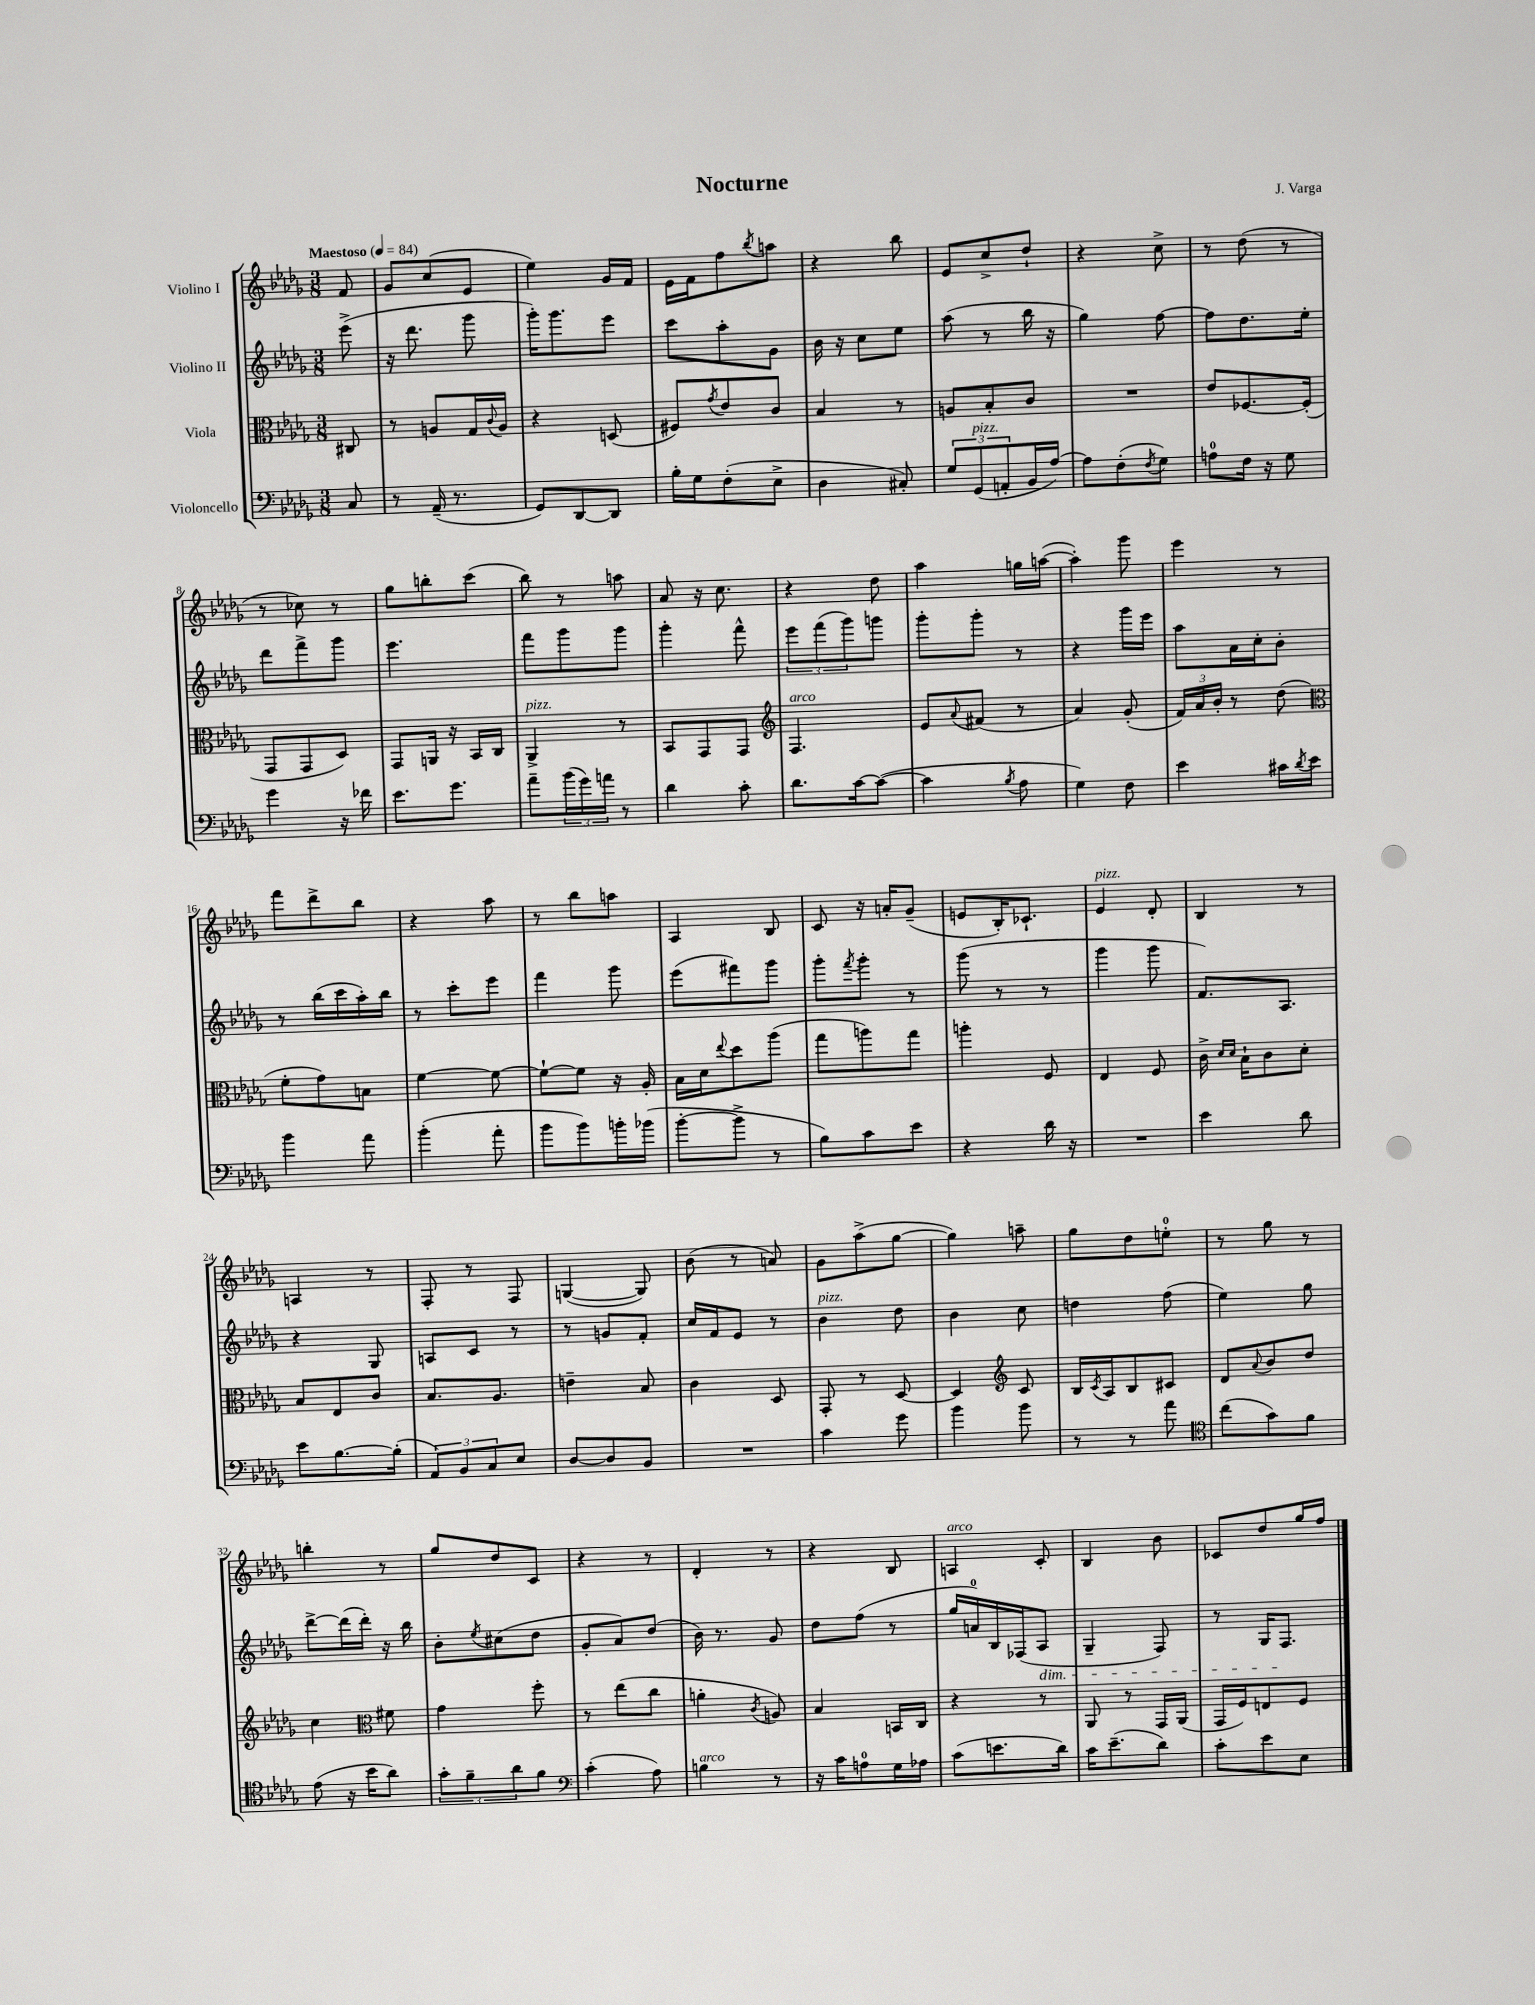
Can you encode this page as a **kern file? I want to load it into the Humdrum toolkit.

**kern	**kern	**kern	**kern
*part4	*part3	*part2	*part1
*staff4	*staff3	*staff2	*staff1
*I"Violoncello	*I"Viola	*I"Violino II	*I"Violino I
*clefF4	*clefC3	*clefG2	*clefG2
*k[b-e-a-d-g-]	*k[b-e-a-d-g-]	*k[b-e-a-d-g-]	*k[b-e-a-d-g-]
*M3/8	*M3/8	*M3/8	*M3/8
*MM84	*MM84	*MM84	*MM84
=	=	=	=
!	!	!	!LO:TX:a:B:t=Maestoso
8C/	8C#X/	(8eee-^\	8f/
=1	=1	=1	=1
8r	8r	16r	8g-/L
.	.	8.ddd-\	.
(16AA-~/	8An/L	.	(8cc/
8.r	.	.	.
.	16G-/L	8ggg-\	8e-/J
.	8qqc/	.	.
.	16A/JJ	.	.
=2	=2	=2	=2
8GG-/L)	4r	16ggg-'\KL)	4ee-\)
.	.	8.ggg-\	.
[8DD-/	.	.	.
8DD-/J]	(8Dn/	8eee-\J	16g-/LL
.	.	.	16f/JJ
=3	=3	=3	=3
16B-'\LL	8F#X/L)	8ccc\L	16e-\LL
16G-\J	.	.	16f\J
.	8qg-/	.	.
(8F'\	8e-/	8aa-'\	8ff\
.	.	.	8qbb-/
8E-^\J	8c/J	8g-\J	8aan\J
=4	=4	=4	=4
4D-\	4B-/	16b-\	4r
.	.	16r	.
.	.	8cc\L	.
8C#X'/)	8r	8ee-\J	8bb-\
=5	=5	=5	=5
12G-/L	8An/L	(8aa-\	8e-/L
!LO:TX:a:i:t=pizz.	!	!	!
(12GG-/	.	.	.
.	8B-'/	8r	8cc^/
12AAn'/	.	.	.
16BB-/L	8c/J	16bb-\	8dd-`/J
[16A-/JJ)	.	16r	.
=6	=6	=6	=6
8A-\L]	4.r	4gg-\)	4r
(8F'\	.	.	.
8qF/	.	.	.
8G-\J)	.	[8ff\	8cc^\
=7	=7	=7	=7
8An\L	8e-/L	8ff\L]	8r
16F\Jk	[8.F-X/	8.dd-\	(8dd-\
16r	.	.	.
8G-\	.	.	8r
.	(16F-'/Jk]	16ee-'\Jk	.
!!LO:LB:g=z
=8	=8	=8	=8
4g-\	8GG-/L	8ddd-\L	8r
.	8GG-/	8fff^\	8cc-X\)
16r	8D-/J)	8ggg-\J	8r
16f-X\	.	.	.
=9	=9	=9	=9
8.e-\L	8GG-/L	4.eee-\	8gg-\L
.	16AAn/Jk	.	8bbn'\
8.g-\J	16r	.	.
.	16BB-/LL	.	(8ccc\J
.	16C/JJ	.	.
=10	=10	=10	=10
!	!LO:TX:a:i:t=pizz.	!	!
8a-~\L	4AA-^/	8fff\L	8bb-\)
(24b-\L	.	8ggg-\	8r
24g-\)	.	.	.
24an\JJ	.	.	.
8r	8r	8ggg-\J	8aan\
=11	=11	=11	=11
4d-\	8BB-/L	4ggg-'\	8a-/
.	8GG-/	.	16r
.	.	.	8.cc\
8c'\	8GG-/J	8fff^^\	.
=12	=12	=12	=12
*	*clefG2	*	*
!	!LO:TX:a:i:t=arco	!	!
8.d-\L	4.F/	12eee-\L	4r
.	.	(12fff\	.
.	.	12ggg-\)	.
[16c\k	.	.	.
(8c\J_	.	8gggn\J	8dd-\
=13	=13	=13	=13
4c\]	8e-/L	8ggg-'\L	4aa-\
.	8qqa-/	.	.
.	(8f#X/J	8ggg-'\J	.
8qB-/	.	.	.
8A-\	8r	8r	16ggn\LL
.	.	.	([16aan\JJ
=14	=14	=14	=14
4G-\)	4a-/)	4r	4aa'\])
8F\	(8g-'/	16ggg-\LL	8ggg-\
.	.	16eee-\JJ	.
=15	=15	=15	=15
4e-\	24f/LL)	8aa-\L	4eee-\
.	24a-/	.	.
.	24b-'/JJ	.	.
.	8r	16a-\L	.
.	.	16cc'\J	.
16c#X\LL	(8dd-\	8b-'\J	8r
8qd-/	.	.	.
16e-\JJ	.	.	.
!!LO:LB:g=z
=16	=16	=16	=16
*	*clefC3	*	*
4b-\	8f'\L	8r	8fff\L
.	8g-\)	(16bb-\LL	8ddd-^\
.	.	16ccc\	.
8a-\	8Bn\J	16aa-'\)	8bb-\J
.	.	16bb-\JJ	.
=17	=17	=17	=17
(4b-'\	[4f\	8r	4r
.	.	8ccc'\L	.
8a-'\	8f\_	8eee-\J	8aa-\
=18	=18	=18	=18
8b-\L	8f`\L_	4fff\	8r
8b-\)	8f\J]	.	8bb-\L
16bn'\L	16r	8ggg-\	8aan\J
(16b-X\JJ	16A-'/	.	.
=19	=19	=19	=19
[8b-'\L	16B-\LL	(8eee-\L	4A-/
.	16d-\J	.	.
.	8qqee-/	.	.
8b-^\J]	8dd-\	8fff#X\)	.
8r	(8aa-\J	8ggg-\J	8B-/
=20	=20	=20	=20
8B-\L)	8gg-\L	8ggg-'\L	8c/
.	.	8qfff/	.
8c\	8aan\)	8ggg-'\J	16r
.	.	.	16an'/KL
8e-\J	8gg-\J	8r	(8g-~/J
=21	=21	=21	=21
4r	4aan'\	(8ggg-\	8en/L
.	.	8r	16B-'/K)
.	.	.	8.c-X`/J
16d-\	8F/	8r	.
16r	.	.	.
=22	=22	=22	=22
!	!	!	!LO:TX:a:i:t=pizz.
4.r	4E-/	4ggg-\	4e-/
.	8F/	8ggg-\	8d-'/
=23	=23	=23	=23
4e-\	16c^\	8.f/L)	4B-/
.	16qqd-/LL	.	.
.	16qqd-/JJ	.	.
.	16B-`\KL	.	.
.	8c\	.	.
.	.	8.A-/J	.
8d-\	8d-'\J	.	8r
!!LO:LB:g=z
=24	=24	=24	=24
8e-\L	8B-/L	4r	4An/
[8.B-\	8E-/	.	.
.	8c/J	8G-/	8r
(16B-'\Jk]	.	.	.
=25	=25	=25	=25
12AA-/L)	8.B-/L	8An/L	8F'/
12BB-/	.	.	.
.	.	8c/J	8r
12C/	.	.	.
.	8.A-/J	.	.
8E-/J	.	8r	8F/
=26	=26	=26	=26
[8D-/L	4en~\	8r	([4Gn/
8D-/]	.	8gn/L	.
8BB-/J	8B-/	8f'/J	8G/])
=27	=27	=27	=27
4.r	4c\	16cc/LL	(8b-\
.	.	16f/J	.
.	.	8e-/J	8r
.	8D-/	8r	8an/)
=28	=28	=28	=28
!	!	!LO:TX:a:i:t=pizz.	!
4c\	8GG-'/	4b-\	8g-\L
.	8r	.	(8aa-^\
8g-\	[8D-/	8dd-\	[8gg-\J
=29	=29	=29	=29
4b-\	4D-/]	4b-\	4gg-\])
*	*clefG2	*	*
8b-\	8c/	8cc\	8aan~\
=30	=30	=30	=30
8r	16B-/LL	4ddn\	8gg-\L
.	8qc/	.	.
.	16A-/J	.	.
8r	8B-/	.	8dd-\
8a-\	8c#X/J	(8ff\	8een'\J
=31	=31	=31	=31
*clefC4	*	*	*
(8cc\L	8d-/L	4ee-\)	8r
.	8qqa-/	.	.
8g-\)	8b-/	.	8gg-\
8f\J	8dd-/J	8gg-\	8r
!!LO:LB:g=z
=32	=32	=32	=32
(8e-\	4cc\	[8ddd-^\L	4bbn'\
16r	.	(16ddd-\L]	.
16b-\KL	.	16ddd-'\JJ)	.
*	*clefC3	*	*
8a-\J)	8f#X\	16r	8r
.	.	16bb-\	.
=33	=33	=33	=33
12g-'\L	4g-\	8b-'\L	8gg-/L
12f~\	.	.	.
.	.	8qee-/	.
.	.	(8cc#X\	8dd-/
12a-\	.	.	.
8f\J	8ff'\	8dd-\J	8c/J
=34	=34	=34	=34
*clefF4	*	*	*
(4c'\	8r	8g-'/L	4r
.	(8ee-\L	8a-/)	.
8A-\)	8cc\J	(8dd-/J	8r
=35	=35	=35	=35
!LO:TX:a:i:t=arco	!	!	!
4Bn\	4an'\	16b-\)	4d-'/
.	.	8.r	.
.	8qc/	.	.
8r	8An/)	8g-/	8r
=36	=36	=36	=36
16r	4B-/	8dd-\L	4r
16c\KL	.	.	.
8An\	.	(8ff\J	.
16G-\L	16BBn/LL	8r	8B-/
16A-X\JJ	16C/JJ	.	.
=37	=37	=37	=37
!	!	!	!LO:TX:a:i:t=arco
(8c\L	4r	16gg-/LL	4An/
.	.	16an/)	.
8.en\	.	16B-/	.
.	.	(16F-X/J	.
!	!	!LO:TX:b:i:t=dim.	!
.	8r	8A-/J	8c'/
16d-\Jk)	.	.	.
=38	=38	=38	=38
16c\KL	8AA-/	4G-~/	4B-/
(8.e-~\	.	.	.
.	8r	.	.
8d-\J)	16GG-/LL	8F/)	8b-\
.	(16AA-/JJ	.	.
=39	=39	=39	=39
8c'\L	16GG-/LL	8r	8c-X/L
.	16F/J)	.	.
8e-\	8En/	16G-/KL	8dd-/
.	.	8.F/J	.
8E-\J	8F/J	.	16gg-/L
.	.	.	16ff/JJ
==	==	==	==
*-	*-	*-	*-
